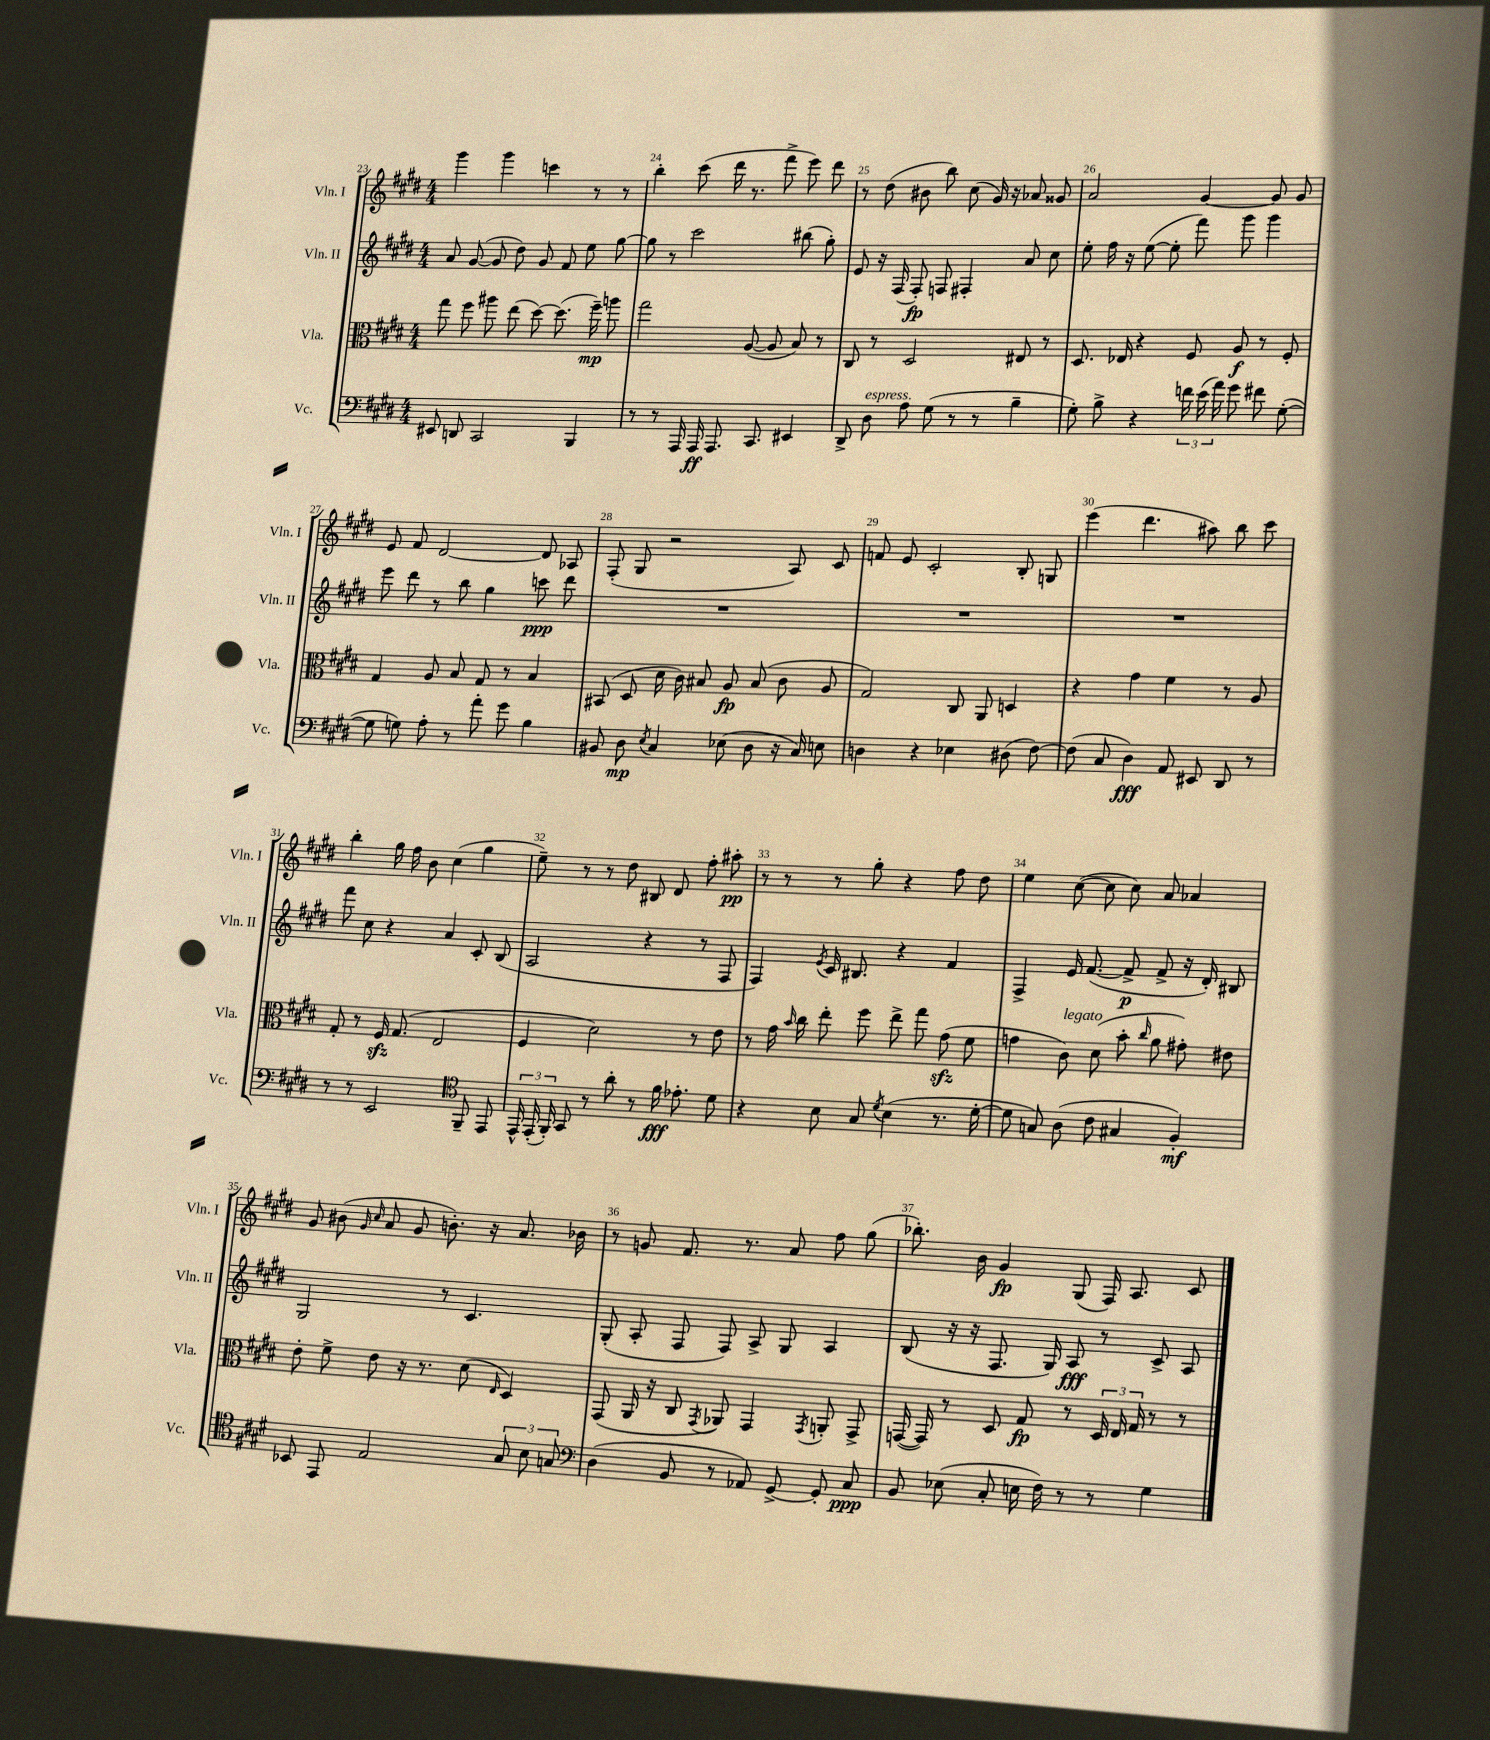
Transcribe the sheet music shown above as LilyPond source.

<<
\new StaffGroup <<
\new Staff = "s0" \with { instrumentName = "Vln. I" shortInstrumentName = "Vln. I" } {
    \clef treble \key e \major \numericTimeSignature \time 4/4
    \autoBeamOff gis'''4 gis'''4 c'''4 r8 r8 |
    b''4-. cis'''8( dis'''16 r8. fis'''8-> e'''8) dis'''8 |
    r8 dis''8( bis'8 b''8) cis''8( gis'16) r16 aes'8 gisis'8 |
    a'2 gis'4~ gis'8 gis'8 |
    e'8 fis'8 dis'2~ dis'8 aes8 |
    fis8-.( gis8 r2 a8) cis'8 |
    f'8 e'8 cis'2-. b8-. g8 |
    e'''4( dis'''4. ais''8) b''8 cis'''8 |
    b''4-. gis''16 fis''16 b'8 cis''4( gis''4 |
    e''8--) r8 r8 dis''8 bis8 dis'8 fis''8-. ais''8-.\pp |
    r8 r8 r8 gis''8-. r4 fis''8 dis''8 |
    e''4 cis''8~( cis''8 cis''8) a'8 aes'4 |
    gis'8 bis'8( \grace { gis'16 cis''16 } a'8 gis'8 b'8.-.) r16 a'8. bes'16 |
    r8 g'8 fis'8. r8. a'8 fis''8 gis''8( |
    bes''8.-.) b'16 gis'4\fp gis8( fis16) a8. cis'8 \bar "|." |
}
\new Staff = "s1" \with { instrumentName = "Vln. II" shortInstrumentName = "Vln. II" } {
    \clef treble \key e \major \numericTimeSignature \time 4/4
    \autoBeamOff a'8 gis'8~( gis'8 dis''8) gis'8 fis'8 e''8 gis''8~ |
    gis''8 r8 cis'''2 bis''8( gis''8-.) |
    e'8 r16 fis16( fis8-.\fp) f8 fis4-. a'8 cis''8 |
    e''8-. fis''16 r16 e''8~( e''8-. fis'''8) gis'''8 gis'''4 |
    e'''8 dis'''8 r8 b''8 gis''4 c'''8\ppp dis'''8 |
    R1 |
    R1 |
    R1 |
    fis'''8 cis''8 r4 a'4 cis'8-. b8( |
    a2 r4 r8 fis8 |
    fis4) \acciaccatura { e'8 } cis'16 bis8. r4 fis'4 |
    fis4-> e'16 fis'8.~( fis'8->\p fis'8-> r16 dis'16-.) bis8 |
    gis2 r8 cis'4. |
    gis8-.( a8-. fis8 fis8) a8-> gis8 a4 |
    b8( r16 r16 fis8. gis16) a8\fff r8 cis'8-> a8 \bar "|." |
}
\new Staff = "s2" \with { instrumentName = "Vla." shortInstrumentName = "Vla." } {
    \clef alto \key e \major \numericTimeSignature \time 4/4
    \autoBeamOff gis''8 fis''8 ais''8 e''8( dis''8~) dis''8.( fis''16--\mp) a''8 |
    gis''2 a8~( a8 b8) r8 |
    cis8 r8 dis2 eis8 r8 |
    dis8. ees16 r4 fis8 a8\f r8 fis8-. |
    gis4 a8 b8 gis8 r8 b4 |
    bis,8( dis8 dis'16 cis'16) bis8 a8\fp bis8( cis'8 a8 |
    gis2) cis8 a,8 d4 |
    r4 gis'4 fis'4 r8 a8 |
    gis8-. r8 fis16\sfz gis8.( e2 |
    fis4 dis'2) r8 e'8 |
    r8 gis'16 \grace { b'16 } cis''16 e''8-. fis''8 e''8-> gis''8 gis'8\sfz( fis'8 |
    g'4 cis'8^\markup { \italic "legato" }) dis'8( b'8-. \grace { cis''16 } a'8 gis'8-.) eis'8 |
    e'8-. fis'8-> e'8 r16 r8. dis'8( \grace { e16 } dis4) |
    gis,8( a,16 r16 cis8 \acciaccatura { gis,8 } aes,8) gis,4 \acciaccatura { gis,8 } a,8-. gis,8-> |
    g,16~( g,16) r8 dis8 gis8\fp r8 \tuplet 3/2 { dis16 e16 gis16 } r8 r8 \bar "|." |
}
\new Staff = "s3" \with { instrumentName = "Vc." shortInstrumentName = "Vc." } {
    \clef bass \key e \major \numericTimeSignature \time 4/4
    \autoBeamOff eis,8 d,8 cis,2 b,,4 |
    r8 r8 a,,16 a,,16\ff a,,8. cis,8. eis,4 |
    dis,8-> dis8^\markup { \italic "espress." } a8 gis8( r8 r8 b4-- |
    gis8-.) b8-> r4 \tuplet 3/2 { f'16 e'16( a'16) } gis'8 fis'8 gis8~-.( |
    gis8 g8) a8-. r8 a'8-. gis'8 b4 |
    bis,8 dis8\mp \acciaccatura { e8 } cis4 ees8( dis8 r16 cis16) e8 |
    d4 r4 ees4 dis8( fis8~) |
    fis8( cis8 dis4\fff) a,8 eis,8 dis,8 r8 |
    r8 r8 e,2 \clef tenor fis,8-- e,8 |
    \tuplet 3/2 { e,16-^ e,16-.( fis,16-.) } gis,8 r8 a'8-. r8 fis'16\fff ees'8.-. dis'8 |
    r4 b8 gis8 \acciaccatura { dis'8 } b4( r8. dis'16~-. |
    dis'8 g8) a8( cis'8 gis4 fis4-.\mf) |
    bes,8 e,8 e2 \tuplet 3/2 { gis8 b8 g8 } |
    \clef bass dis4( b,8 r8 aes,8) gis,8~-> gis,8-. cis8\ppp |
    b,8 ees8( cis8-. e16 fis16) r8 r8 gis4 \bar "|." |
}
>>
>>
\layout { \context { \Score currentBarNumber = #23 \override BarNumber.break-visibility = ##(#f #t #t) barNumberVisibility = #all-bar-numbers-visible } }
